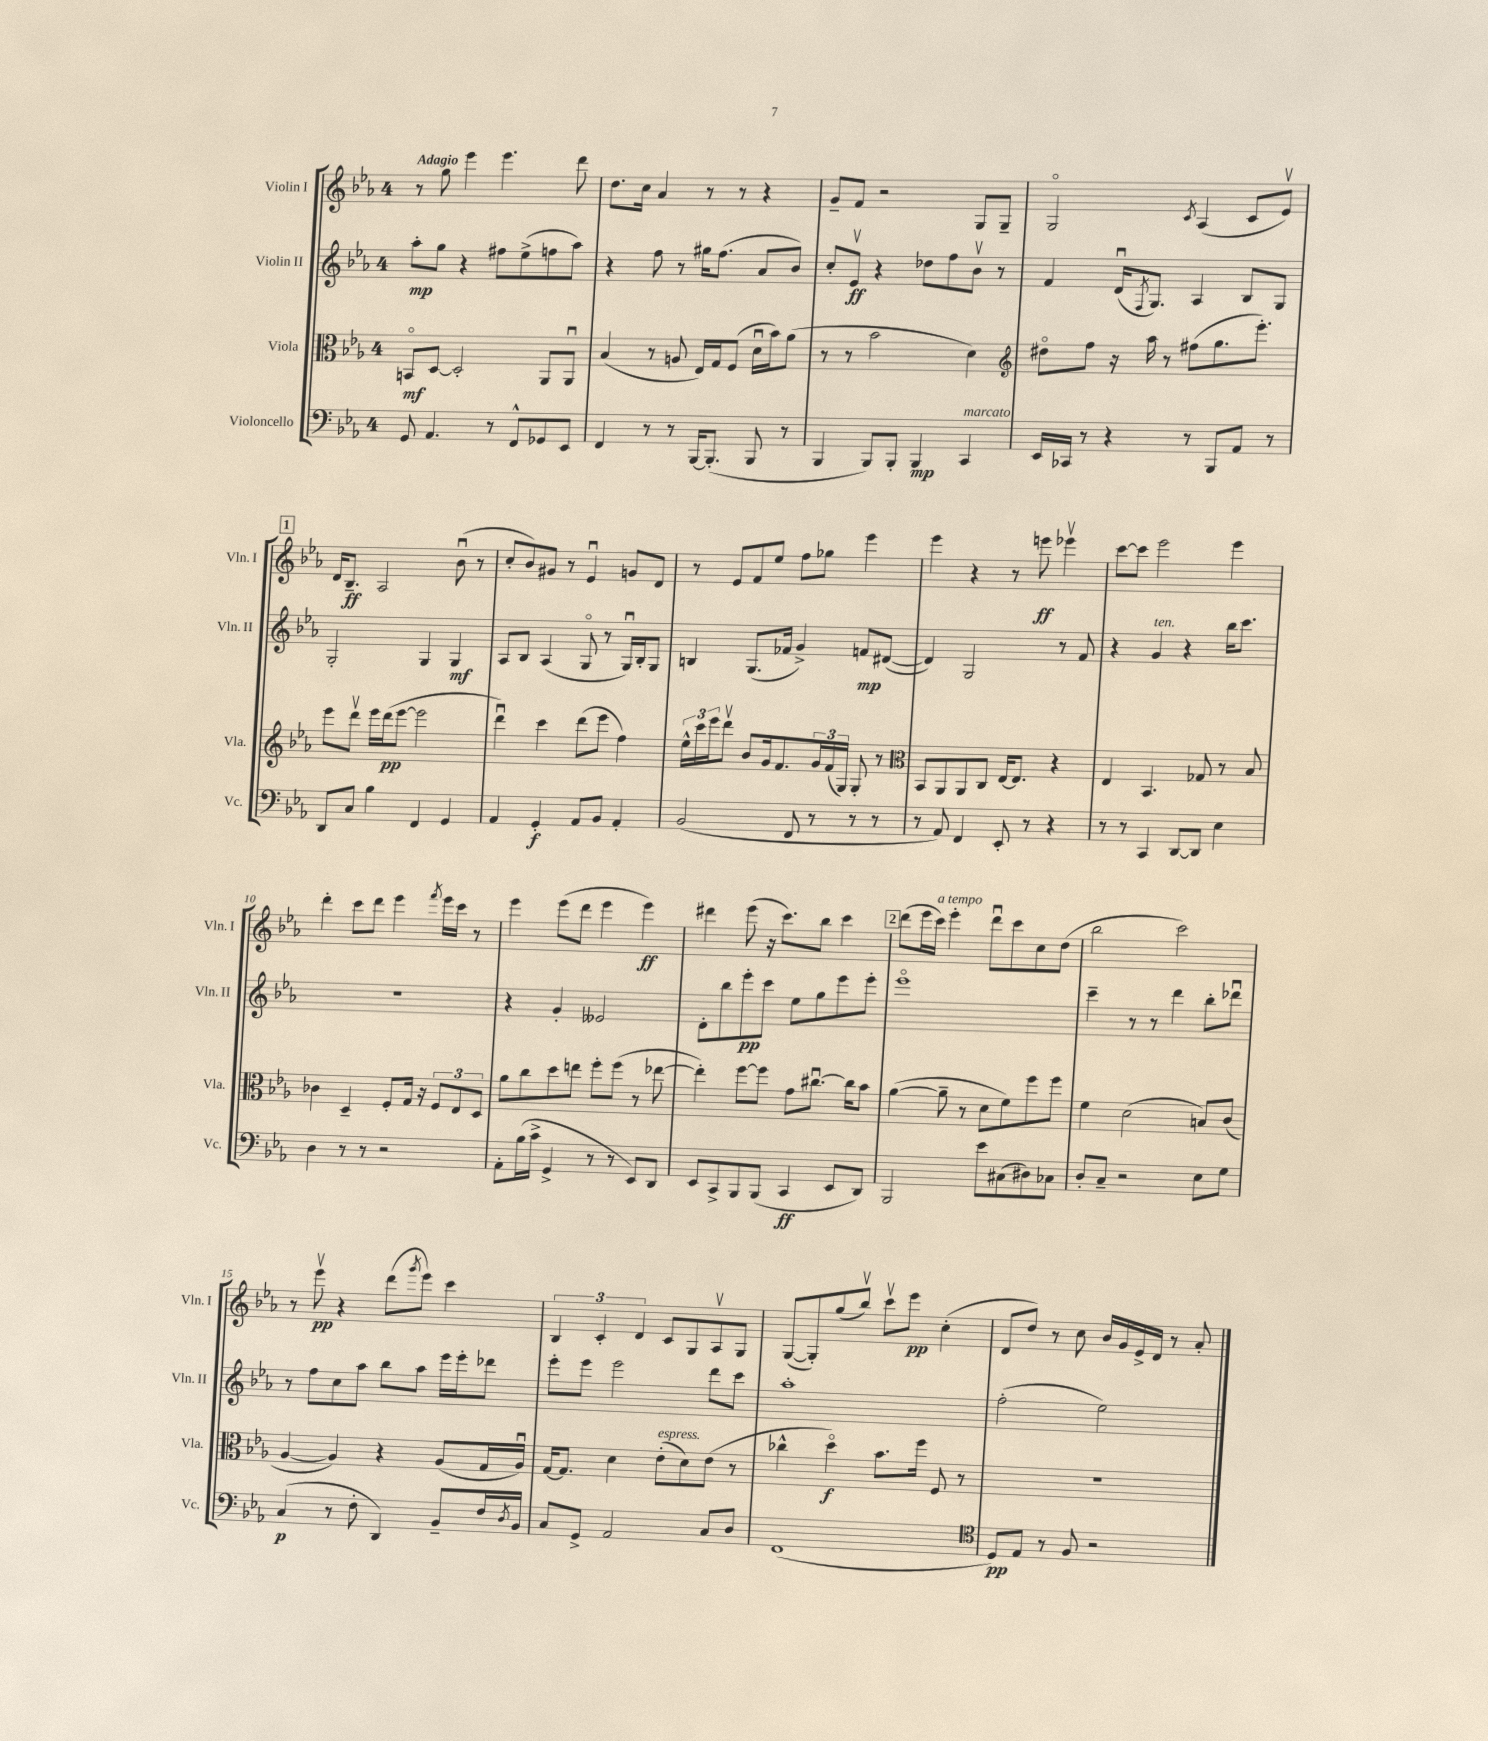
<<
\new StaffGroup <<
\new Staff = "s0" \with { instrumentName = "Violin I" shortInstrumentName = "Vln. I" } {
    \clef treble \key ees \major \once \override Staff.TimeSignature.style = #'single-digit \time 4/4 \tempo "Adagio"
    r8 g''8 ees'''4 ees'''4. d'''8 |
    d''8. c''16 aes'4 r8 r8 r4 |
    g'8-- f'8 r2 g8 g8-- |
    g2\flageolet \acciaccatura { c'8 } aes4( c'8 ees'8\upbow) |
    \mark \markup { \box "1" } d'16 bes8.--\ff aes2 bes'8\downbow( r8 |
    c''8-. bes'8) gis'8 r8 ees'4\downbow g'8 d'8 |
    r8 ees'8 f'8 ees''8 f''8 ges''8 ees'''4 |
    ees'''4 r4 r8 e'''8\ff ees'''4\upbow |
    c'''8~ c'''8 ees'''2 ees'''4 |
    d'''4-. c'''8 d'''8 ees'''4 \acciaccatura { f'''8 } ees'''16 c'''16 r8 |
    ees'''4 ees'''8( d'''8 ees'''4 ees'''4\ff) |
    dis'''4 ees'''8( r16 c'''8.) bes''8 c'''4 |
    \mark \markup { \box "2" } d'''8( ees'''16 c'''16^\markup { \italic "a tempo" }) ees'''4-. d'''8\downbow c'''8 c''8 d''8( |
    bes''2 c'''2) |
    r8 ees'''8\upbow\pp r4 d'''8( \acciaccatura { g'''8 } ees'''8) c'''4 |
    \tuplet 3/2 { bes4 c'4-. d'4 } c'8 g8 aes8\upbow g8 |
    g8~( g8-.) g''8( bes''8\upbow) c'''8\upbow ees'''8\pp c''4-.( |
    d'8 d''8) r8 c''8 bes'16 g'16 ees'16-> d'16 r8 aes'8-. \bar "|." |
}
\new Staff = "s1" \with { instrumentName = "Violin II" shortInstrumentName = "Vln. II" } {
    \clef treble \key ees \major \once \override Staff.TimeSignature.style = #'single-digit \time 4/4
    aes''8-.\mp g''8 r4 fis''8 ees''8->( f''8 aes''8) |
    r4 f''8 r8 gis''16 f''8.( aes'8 bes'8) |
    c''8-. ees'8\upbow\ff r4 des''8 f''8 bes'8\upbow r8 |
    f'4 d'16\downbow( \acciaccatura { f8 } g8.) aes4 bes8 g8 |
    \mark \markup { \box "1" } g2-. g4 g4\mf |
    aes8 bes8 aes4( g8\flageolet r8 g16\downbow) bes16-. g8 |
    b4 g8.( fes'16 g'4->) f'8\mp dis'8~( |
    dis'4) g2 r8 f'8 |
    r4 g'4^\markup { \italic "ten." } r4 bes''16 c'''8. |
    R1 |
    r4 g'4-. eeses'2 |
    d'8-. bes''8 ees'''8-.\pp c'''8 ees''8 g''8 ees'''8 ees'''8-. |
    \mark \markup { \box "2" } ees'''1\flageolet |
    c'''4-- r8 r8 d'''4 bes''8-. des'''8\downbow |
    r8 f''8 c''8 aes''8 bes''8 aes''8 ees'''16 ees'''16-. des'''8 |
    ees'''8-. ees'''8 ees'''2 d'''8 c'''8 |
    aes''1-. |
    f''2-.( ees''2) \bar "|." |
}
\new Staff = "s2" \with { instrumentName = "Viola" shortInstrumentName = "Vla." } {
    \clef alto \key ees \major \once \override Staff.TimeSignature.style = #'single-digit \time 4/4
    b,8\flageolet\mf d8~ d2-. aes,8 aes,8\downbow |
    bes4( r8 a8 ees16) g16 f8( d'16\downbow bes'16) aes'8( |
    r8 r8 bes'2 d'4) |
    \clef treble dis''8\flageolet f''8 r16 aes''16 r8 fis''8( g''8. ees'''8.-.) |
    \mark \markup { \box "1" } ees'''8 d'''8\upbow ees'''16 d'''16\pp( ees'''8~ ees'''2 |
    d'''4\downbow) c'''4 d'''8( ees'''8 f''4) |
    \tuplet 3/2 { ees''16-^ c'''16 ees'''16 } d'''8\upbow bes'8 g'16 f'8. \tuplet 3/2 { g'16 f'16( g16) } g8-. r8 |
    \clef alto bes,8 aes,8 aes,8 c8 ees16~ ees8. r4 |
    ees4 bes,4. ges8 r8 bes8 |
    ces'4 d4-- f8-. g16 r16 \tuplet 3/2 { f8 ees8 d8 } |
    aes'8 c''8 d''8 e''8 f''8-. f''8( r8 ees''8~ |
    ees''4-.) f''8~ f''8 g'8 cis''8.~\downbow cis''16 bes'8 |
    \mark \markup { \box "2" } aes'4~( aes'8-- r8 d'8 f'8) f''8 f''8 |
    f'4 d'2( b8) c'8( |
    aes4~ aes4) r4 aes8( g16 aes16\downbow) |
    g16~ g8. d'4 ees'8-.^\markup { \italic "espress." }( d'8) ees'8( r8 |
    ces''4-^ d''4\flageolet\f) bes'8. f''16 f8 r8 |
    r1 \bar "|." |
}
\new Staff = "s3" \with { instrumentName = "Violoncello" shortInstrumentName = "Vc." } {
    \clef bass \key ees \major \once \override Staff.TimeSignature.style = #'single-digit \time 4/4
    g,8 aes,4. r8 f,8-^ ges,8 ees,8 |
    f,4 r8 r8 bes,,16~ bes,,8.-.( bes,,8 r8 |
    bes,,4 bes,,8) bes,,8-. bes,,4\mp c,4^\markup { \italic "marcato" } |
    ees,16 ces,16 r8 r4 r8 bes,,8 aes,8 r8 |
    \mark \markup { \box "1" } d,8 c8 bes4 f,4 g,4 |
    aes,4 g,4-.\f aes,8 bes,8 aes,4-. |
    bes,2( f,8 r8 r8 r8 |
    r8 aes,8) f,4 ees,8-. r8 r4 |
    r8 r8 c,4 d,8~ d,8 ees4 |
    d4 r8 r8 r2 |
    aes,8-. bes16( c'16-> g,4-> r8 r8 ees,8) d,8 |
    ees,8 c,8-> bes,,8 bes,,8( c,4\ff ees,8 d,8) |
    \mark \markup { \box "2" } bes,,2 ees'8 cis8( dis8) ces8 |
    d8-. c8-- r2 ees8 g8 |
    c4\p( r8 f8-. d,4) bes,8-- f16 \acciaccatura { d8 } bes,16 |
    c8 g,8-> aes,2 c8 d8 |
    f,1( |
    \clef tenor d8\pp) ees8 r8 f8 r2 \bar "|." |
}
>>
>>
